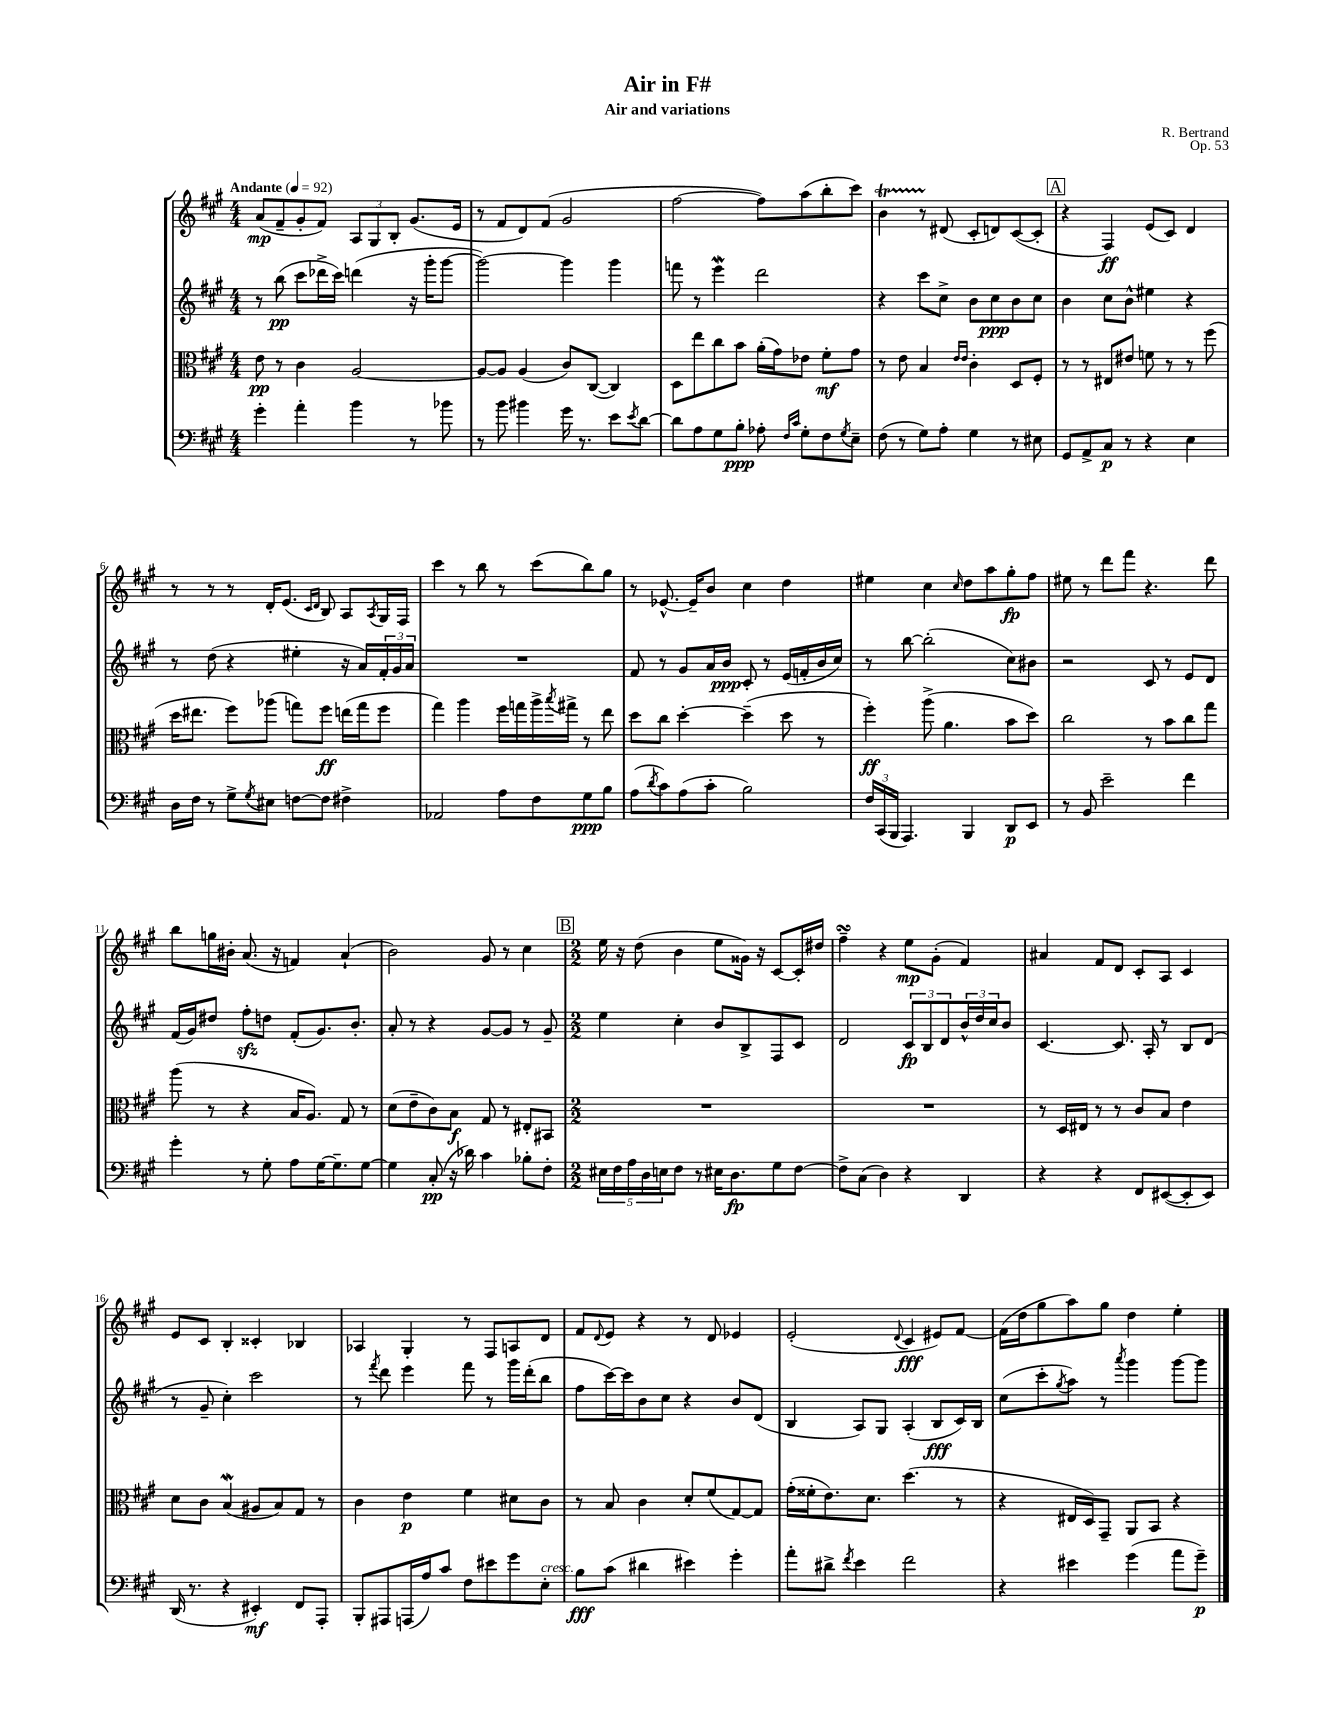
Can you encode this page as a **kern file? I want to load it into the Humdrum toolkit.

**kern	**kern	**kern	**kern
*staff4	*staff3	*staff2	*staff1
*clefF4	*clefC3	*clefG2	*clefG2
*k[f#c#g#]	*k[f#c#g#]	*k[f#c#g#]	*k[f#c#g#]
*M4/4	*M4/4	*M4/4	*M4/4
*MM92	*MM92	*MM92	*MM92
4g#'\	8e\	8r	(8a/L
.	8r	(8bb\	8f#~/
4a'\	4c#\	8ccc#\L	8g#'/
.	.	16ddd-^\L	8f#/J)
.	.	16ccc#\JJ)	.
4b\	[2A/	(4ddd\	12A/L
.	.	.	12G#/
.	.	.	12B'/J
8r	.	16r	(8.g#/L
.	.	16ggg#'\LK	.
8b-\	.	[8ggg#\J	.
.	.	.	16e/Jk
=	=	=	=
8r	8A/_L	2ggg#\_)	8r
8b\	8A/]J	.	8f#/L
4b#\	(4A/	.	8d/)
.	.	.	(8f#/J
16g#\	8c#/L)	4ggg#\]	2g#/
8.r	.	.	.
.	([8C#/J	.	.
8e\L	4C#/])	4ggg#\	.
8qe/	.	.	.
[8d\J	.	.	.
=	=	=	=
8d\]L	8D\L	8fff\	[2ff#\
8A\	8ee\	8r	.
8G#\	8cc#\	4eee\	.
8B'\J	8b\J	.	.
8A-'\	(16a'\LL	2ddd\	8ff#\]L)
.	16g#\J)	.	.
16qqF#/LL	.	.	.
16qqc#/JJ	.	.	.
8G#'\L	8e-\J	.	(8aa\
8F#\	8f#'\L	.	8bb'\
8qG#/	.	.	.
8E~\J	8g#\J	.	8ccc#\J)
=	=	=	=
(8F#\	8r	4r	4b\
8r	8e\	.	.
8G#\L)	4B/	8ccc#\L	8r
8A'\J	.	8cc#^\J	(8d#/
.	16qqe/LL	.	.
.	16qqe/JJ	.	.
4G#\	4c#'\	8b\L	8c#'/L
.	.	8cc#\	8d/)
8r	8D/L	8b\	([8c#/
8E#\	8F#'/J	8cc#\J	8c#'/]J
=	=	=	=
8GG#/L	8r	4b\	4r
8AA^/	8r	.	.
8C#/J	8E#/L	8cc#\L	4F#/)
8r	8e#/J	8b^^\J	.
4r	8f\	4ee#\	(8e/L
.	8r	.	8c#/J)
4E\	8r	4r	4d/
.	(8ff#\	.	.
=	=	=	=
16D\LL	16dd\LK	8r	8r
16F#\JJ	8.ee#\J	.	.
8r	.	(8dd\	8r
8G#^\L	8ff#\L)	4r	8r
8qG#/	.	.	.
8E#\J	(8aa-\J	.	16d'/LK
.	.	.	(8.e/J
[8F\L	8gg\L)	4ee#'\	.
.	.	.	16qqc#/LL
.	.	.	16qqd/JJ
8F\]J	8ff#\J	.	8B/)
4F#^\	(16ee\LL	16r	8A/L
.	16gg\J	16a/LL)	.
.	.	.	8qA/
.	8ff#\J	24f#'/	16G#/L
.	.	24g#/	.
.	.	.	16F#/JJ
.	.	24a/JJ	.
=	=	=	=
2AA-/	4gg#\)	1r	4ccc#\
.	4aa\	.	8r
.	.	.	8bb\
8A\L	16ff#\LL	.	8r
.	16gg\	.	.
8F#\	16aa^\	.	(8ccc#\L
.	8qbb/	.	.
.	16gg#^\JJ	.	.
8G#\	8r	.	8bb\)
8B\J	8ee\	.	8gg#\J
=	=	=	=
(8A\L	8dd\L	8f#/	8r
8qd/	.	.	.
8c#\)	8cc#\J	8r	[8.e-^^/
(8A\	[4dd'\	8g#/L	.
.	.	.	16e-~/]LK
8c#'\J	.	16a/L	8b/J
.	.	16b/JJ	.
2B\)	(4dd~\]	8c#'/	4cc#\
.	.	8r	.
.	8dd\	(16e/LL	4dd\
.	.	16f'/	.
.	8r	16b/	.
.	.	16cc#/JJ)	.
=	=	=	=
24F#/LL	4ff#'\)	8r	4ee#\
(24CC#/	.	.	.
24BBB/JJ	.	.	.
4.AAA/)	.	[8bb\	.
.	(8aa^\	(2bb'\]	4cc#\
.	4.a\	.	.
.	.	.	16qqcc#/
4BBB/	.	.	8dd\L
.	.	.	8aa\
8DD/L	8b\L	8cc#\L)	8gg#'\
8EE/J	8dd\J)	8b#\J	8ff#\J
=	=	=	=
8r	2cc#\	2r	8ee#\
8BB/	.	.	8r
2e~\	.	.	8ddd\L
.	.	.	8fff#\J
.	8r	8c#/	4.r
.	8b\L	8r	.
4f#\	8cc#\	8e/L	.
.	8gg#\J	8d/J	8ddd\
=	=	=	=
4g#'\	(8aa\	(16f#/LL	8bb\L
.	.	16g#/J)	.
.	8r	8dd#/J	16gg\L
.	.	.	16b#'\JJ
8r	4r	8ff#'\L	(8.a/
8G#'\	.	8dd\J	.
.	.	.	16r
8A\L	16B/LK	(8f#'/L	4f/)
.	8.A/J)	.	.
[16G#\K	.	8.g#/)	.
8.G#~\]	.	.	.
.	8G#/	.	(4a`/
.	.	8.b'/J	.
[8G#\J	8r	.	.
=	=	=	=
4G#\]	(8d\L	8a'/	2b\)
.	8e~\	8r	.
(8C#'/	8c#\)	4r	.
16r	8B\J	.	.
16d-\)	.	.	.
4c#\	8G#/	[8g#/L	8g#/
.	8r	8g#/]J	8r
8B-'\L	8E#'/L	8r	4cc#\
8F#'\J	8BB#/J	8g#~/	.
=	=	=	=
*M2/2	*M2/2	*M2/2	*M2/2
20E#\LL	1r	4ee\	16ee\
20F#\	.	.	.
.	.	.	16r
20A\	.	.	.
.	.	.	(8dd\
20D\	.	.	.
20E\J	.	.	.
8F#\J	.	4cc#'\	4b\
8r	.	.	.
16E#\LK	.	8b/L	8ee\L
8.D\	.	.	.
.	.	8B^/	16g##\Jk)
.	.	.	16r
8G#\	.	8F#/	[8c#/L
[8F#\J	.	8c#/J	16c#'/]L
.	.	.	16dd#/JJ
=	=	=	=
8F#^\]L	1r	2d/	4ff#~\
(8C#\J	.	.	.
4D\)	.	.	4r
4r	.	12c#/L	8ee\L
.	.	12B/	.
.	.	.	(8g#'\J
.	.	12d/	.
4DD/	.	24b^^/L	4f#/)
.	.	24dd/	.
.	.	24cc#/J	.
.	.	8b/J	.
=	=	=	=
4r	8r	[4.c#/	4a#/
.	16D/LL	.	.
.	16E#/JJ	.	.
4r	8r	.	8f#/L
.	8r	8.c#/]	8d/J
8FF#/L	8c#/L	.	8c#'/L
.	.	16A'/	.
([8EE#/	8B/J	8r	8A/J
8EE#'/]	4e\	8B/L	4c#/
8EE#/J)	.	(8d/J	.
=	=	=	=
(16DD/	8d\L	8r	8e/L
8.r	.	.	.
.	8c#\J	8g#~/	8c#/J
4r	(4B/	4cc#'\)	4B'/
4EE#'/)	8A#/L	2ccc#\	4c##'/
.	8B/)	.	.
8FF#/L	8G#/J	.	4B-/
8AAA'/J	8r	.	.
=	=	=	=
8BBB'/L	4c#\	8r	4A-/
.	.	8qfff#/	.
8AAA#/	.	8ddd\	.
(16AAA/L	4e\	4eee\	4G#'/
16A/J)	.	.	.
8c#/J	.	.	.
8F#\L	4f#\	8fff#\	8r
8e#\	.	8r	8F#/L
8g#\	8d#\L	16ggg#\LL	8A/
.	.	(16ddd'\J	.
8E'\J	8c#\J	8bb\J	8d/J
=	=	=	=
8B\L	8r	8ff#\L	8f#/L
.	.	.	8qqd/
(8c#\J	8B/	[16ccc#\L)	8e/J
.	.	16ccc#\]J	.
4d#\	4c#\	8b\	4r
.	.	8cc#\J	.
4e#\)	8d'/L	4r	8r
.	(8f#/	.	8d/
4g#'\	[8G#/)	8b/L	4e-/
.	8G#/]J	(8d/J	.
=	=	=	=
8a'\L	(16g#'\LL	4B/	(2e'/
.	16f##'\J	.	.
8d#^\J	8.e\)	.	.
8qf#/	.	.	.
4e\	.	8A/L)	.
.	8.d\J	.	.
.	.	8G#/J	.
.	.	.	8qqd/
2f#\	(4.dd\	(4A'/	4c#/
.	.	8B/L	8e#/L)
.	8r	16c#/L)	[8f#/J
.	.	16B/JJ	.
=	=	=	=
4r	4r	(8cc#\L	(16f#\]LL
.	.	.	16dd\J
.	.	8ccc#'\	8gg#\
.	.	8qgg#/	.
4e#\	16E#/LL	8aa\J)	8aa\)
.	16D/J)	.	.
.	8GG#~/J	8r	8gg#\J
.	.	8qaaa/	.
(4g#\	8AA/L	4ggg#\	4dd\
.	8BB/J	.	.
8a\L	4r	[8ggg#\L	4ee'\
8g#~\J)	.	8ggg#\]J	.
==	==	==	==
*-	*-	*-	*-
